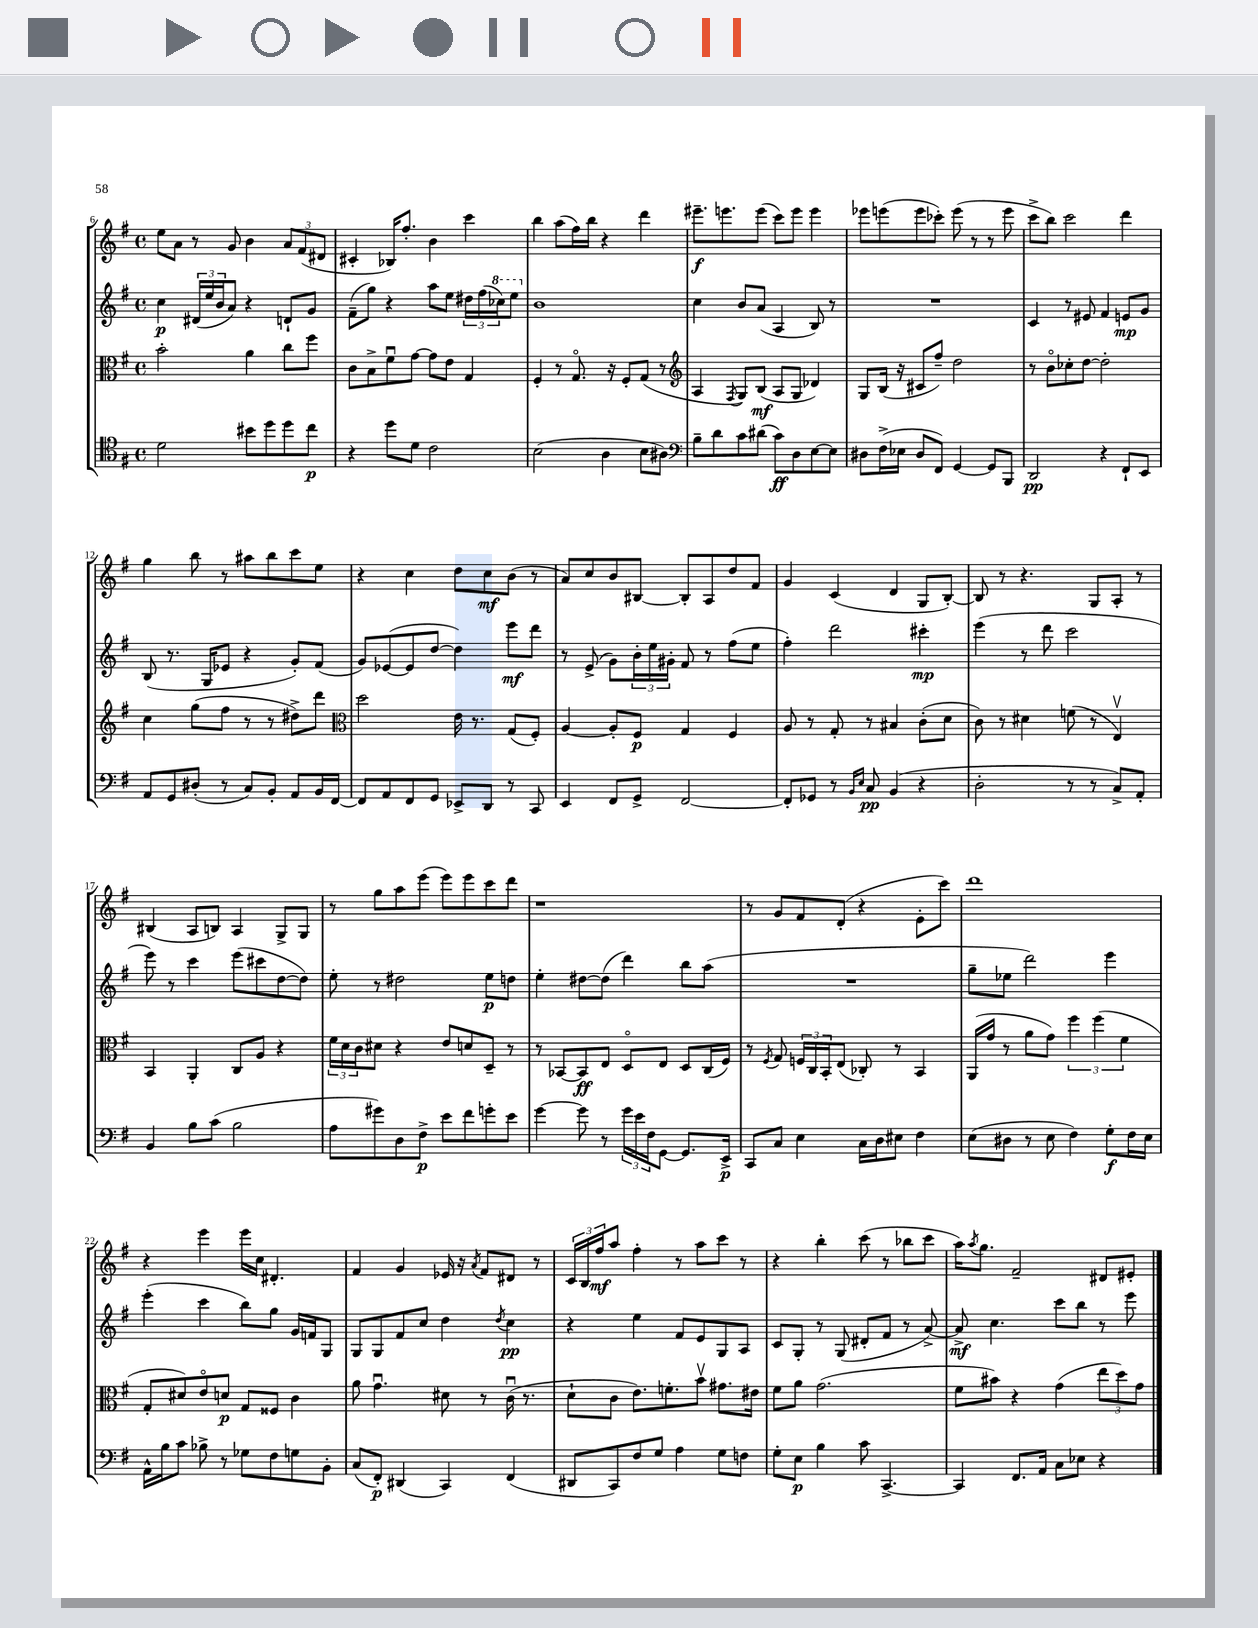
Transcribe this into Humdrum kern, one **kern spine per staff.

**kern	**kern	**kern	**kern
*staff4	*staff3	*staff2	*staff1
*clefC4	*clefC3	*clefG2	*clefG2
*k[f#]	*k[f#]	*k[f#]	*k[f#]
*M4/4	*M4/4	*M4/4	*M4/4
*met(c)	*met(c)	*met(c)	*met(c)
2d	2b'	4cc	8ee
.	.	.	8a
.	.	(24d#	8r
.	.	24ee	.
.	.	24b	.
.	.	8a)	8g
8b#	4a	4r	4b
8dd	.	.	.
8dd	8cc	8d`	12a
.	.	.	(12f#
8cc	8ff#	8g	.
.	.	.	12d#
=	=	=	=
4r	8c	(8f#~	4c#'
.	8B^	8gg)	.
8dd	8f#u	4r	16B-)
.	.	.	8.ff#'
8d	[8g	.	.
2c	8g]	8aa	4b
.	8e	8ee	.
.	4G	24dd#	4ccc
.	.	(24ff#	.
.	.	24ccc-)	.
.	.	8eee	.
=	=	=	=
(2B	4F#'	1b	4bb
.	8r	.	(8aa
.	8.Go	.	16ff#)
.	.	.	16bb
4A	.	.	4r
.	16r	.	.
.	8F#'	.	.
8B	(8G	.	4ddd
8A#)	8r	.	.
=	=	=	=
*clefF4	*clefG2	*	*
8B~	4A	4cc	8.eee#~
8d	.	.	.
.	.	.	8.eee
.	8qF#	.	.
8c	8G)	8b	.
(8d#	(8B	(8a	(8eee
8c)	8A	4A	8ccc)
8D	8G	.	8eee
[8E	4d-)	8B)	4eee
8E]	.	8r	.
=	=	=	=
8D#	8G	1r	8eee-
(16F#^	(16B	.	(8eee
16E-	16r	.	.
8D#	8c#	.	8eee
8FF#)	8ff#~)	.	8ccc-')
[4GG	2dd	.	(8eee
.	.	.	8r
8GG]	.	.	8r
8BBB	.	.	8eee
=	=	=	=
2DD	8r	4c	8ccc^
.	8bo	.	8bb)
.	8cc-'	8r	2ccc
.	[8dd	8e#	.
4r	2dd']	4f#	.
8FF#`	.	8e	4ddd
8EE	.	8g	.
=	=	=	=
8AA	4cc	(8B	4gg
8GG	.	8.r	.
(8D#'	(8gg	.	8bb
.	.	16G	.
8r	8ff#	8e-	8r
8C)	8r	4r	8aa#
8BB'	8r	.	8bb
8AA	8dd#^)	8g')	8ccc
16BB	8ddd	(8f#	8ee
[16FF#	.	.	.
=	=	=	=
*	*clefC3	*	*
8FF#]	2dd	8g)	4r
8AA	.	([8e-	.
8FF#	.	8e-]	4cc
8GG	.	[8dd	.
8EE-^	16e	4dd])	8dd
.	8.r	.	.
8DD	.	.	8cc
8r	(8G	8eee	(8b
8CC	8F#')	8ddd	8r
=	=	=	=
4EE	[4A	8r	8a)
.	.	(8e^	8cc
8FF#	8A']	8g)	8b
8GG^	8F#	24b'	[8B#
.	.	24ee	.
.	.	24g#'	.
[2FF#	4G	8f#	8B#']
.	.	8r	8A
.	4F#	(8ff#	8dd
.	.	8ee	8f#
=	=	=	=
8FF#']	8A	4ff#')	4g
8GG-	8r	.	.
8r	8G'	2ddd	(4c
16qqBB	.	.	.
16qqE	.	.	.
8C	8r	.	.
(4BB	4B#	.	4d
4r	(8c'	4ccc#'	8G
.	8d	.	[8B')
=	=	=	=
2D'	8c)	(4eee	8B]
.	8r	.	8r
.	4d#	8r	4.r
.	.	8ddd	.
8r	(8f	2ccc	.
8r	8r	.	8G
8C^)	4Ev)	.	8A'
8AA'	.	.	8r
=	=	=	=
4BB	4BB	8eee)	(4B#
.	.	8r	.
8B	4AA'	4ccc	8A
(8c	.	.	8B)
2B	8C	(8eee	4A
.	8A	8ccc#	.
.	4r	[8dd	8G^
.	.	8dd])	8G
=	=	=	=
8A	24f#	8ee'	8r
.	24d	.	.
.	24c	.	.
8g#)	8d#	8r	8gg
8D	4r	2dd#	8aa
8F#^	.	.	(8eee
8e	8e	.	8eee)
8f#	8d	.	8eee
8g'	8D~	8ee	8ccc
8e	8r	8dd	8ddd
=	=	=	=
[4g	8r	4ee'	1r
.	[8BB-	.	.
8g]	8BB-]	[8dd#	.
8r	8E	(8dd#]	.
24g	8Do	4ddd)	.
24e	.	.	.
24F#	.	.	.
[8GG	8E	.	.
8.GG]	8D	8bb	.
.	(16C	(8aa	.
16EE^	16F#)	.	.
=	=	=	=
8CC	8r	1r	8r
.	8qF#	.	.
8C	8G	.	8g
4E	24F	.	8f#
.	24C	.	.
.	24BB'	.	.
.	(8E	.	(8d'
16C	8C-')	.	4r
16D	.	.	.
8E#	8r	.	.
4F#	4BB	.	8e'
.	.	.	8ccc)
=	=	=	=
(8E	(16AA	8gg~	1ddd
.	16g	.	.
8D#	8r	8ee-	.
8r	8a	2ddd)	.
8E	8g)	.	.
4F#)	6ff#	.	.
.	(6ff#	.	.
8G'	.	4eee	.
.	6f#	.	.
16F#	.	.	.
16E	.	.	.
=	=	=	=
16AA^^	8G'	(4eee'	4r
16B	.	.	.
8c	8d#)	.	.
8B-^	8eo	4ccc	4eee
8r	8d	.	.
8G-	8G	8bb)	16eee
.	.	.	16cc
8F#	8F##	8gg	4.d#'
8G	4c	16g	.
.	.	16f	.
8BB'	.	8G	.
=	=	=	=
(8C	8a	8G	4f#
8FF#')	4.gu	8G	.
(4DD#	.	8f#	4g
.	.	8cc	.
4CC)	8d#	4dd	16e-
.	.	.	16r
.	.	.	8qa
.	8r	.	8f#
.	.	8qdd	.
(4FF#	(16cu	4cc	8d#
.	8.r	.	.
.	.	.	8r
=	=	=	=
8DD#	8d`	4r	24c
.	.	.	24B
.	.	.	24ff#
8CC)	8c	.	8aa
8F#	8.e)	4ee	4ff#'
8G	.	.	.
.	8.f'	.	.
4A	.	8f#	8r
.	8bv	8e	8aa
8G	8.g#	8G	8ccc
8F	.	8A	8r
.	16e#	.	.
=	=	=	=
8G'	8f#	8c	4r
8E	8a	8G'	.
4B	(2.g	8r	4bb'
.	.	(8G	.
8c	.	8d#'	(8ccc
[4.CC^	.	8f#	8r
.	.	8r	8bb-
.	.	[8a^)	8ccc
=	=	=	=
4CC]	8f#	8a^]	16aa)
.	.	.	8qaa
.	.	.	8.gg
.	8b#)	4.cc	.
8.FF#	4r	.	2f#~
16AA	.	.	.
8C	(4g	8ccc	.
8E-	.	8bb	.
4r	12ee	8r	8d#
.	12dd)	.	.
.	.	8eee	8e#'
.	12g	.	.
==	==	==	==
*-	*-	*-	*-
